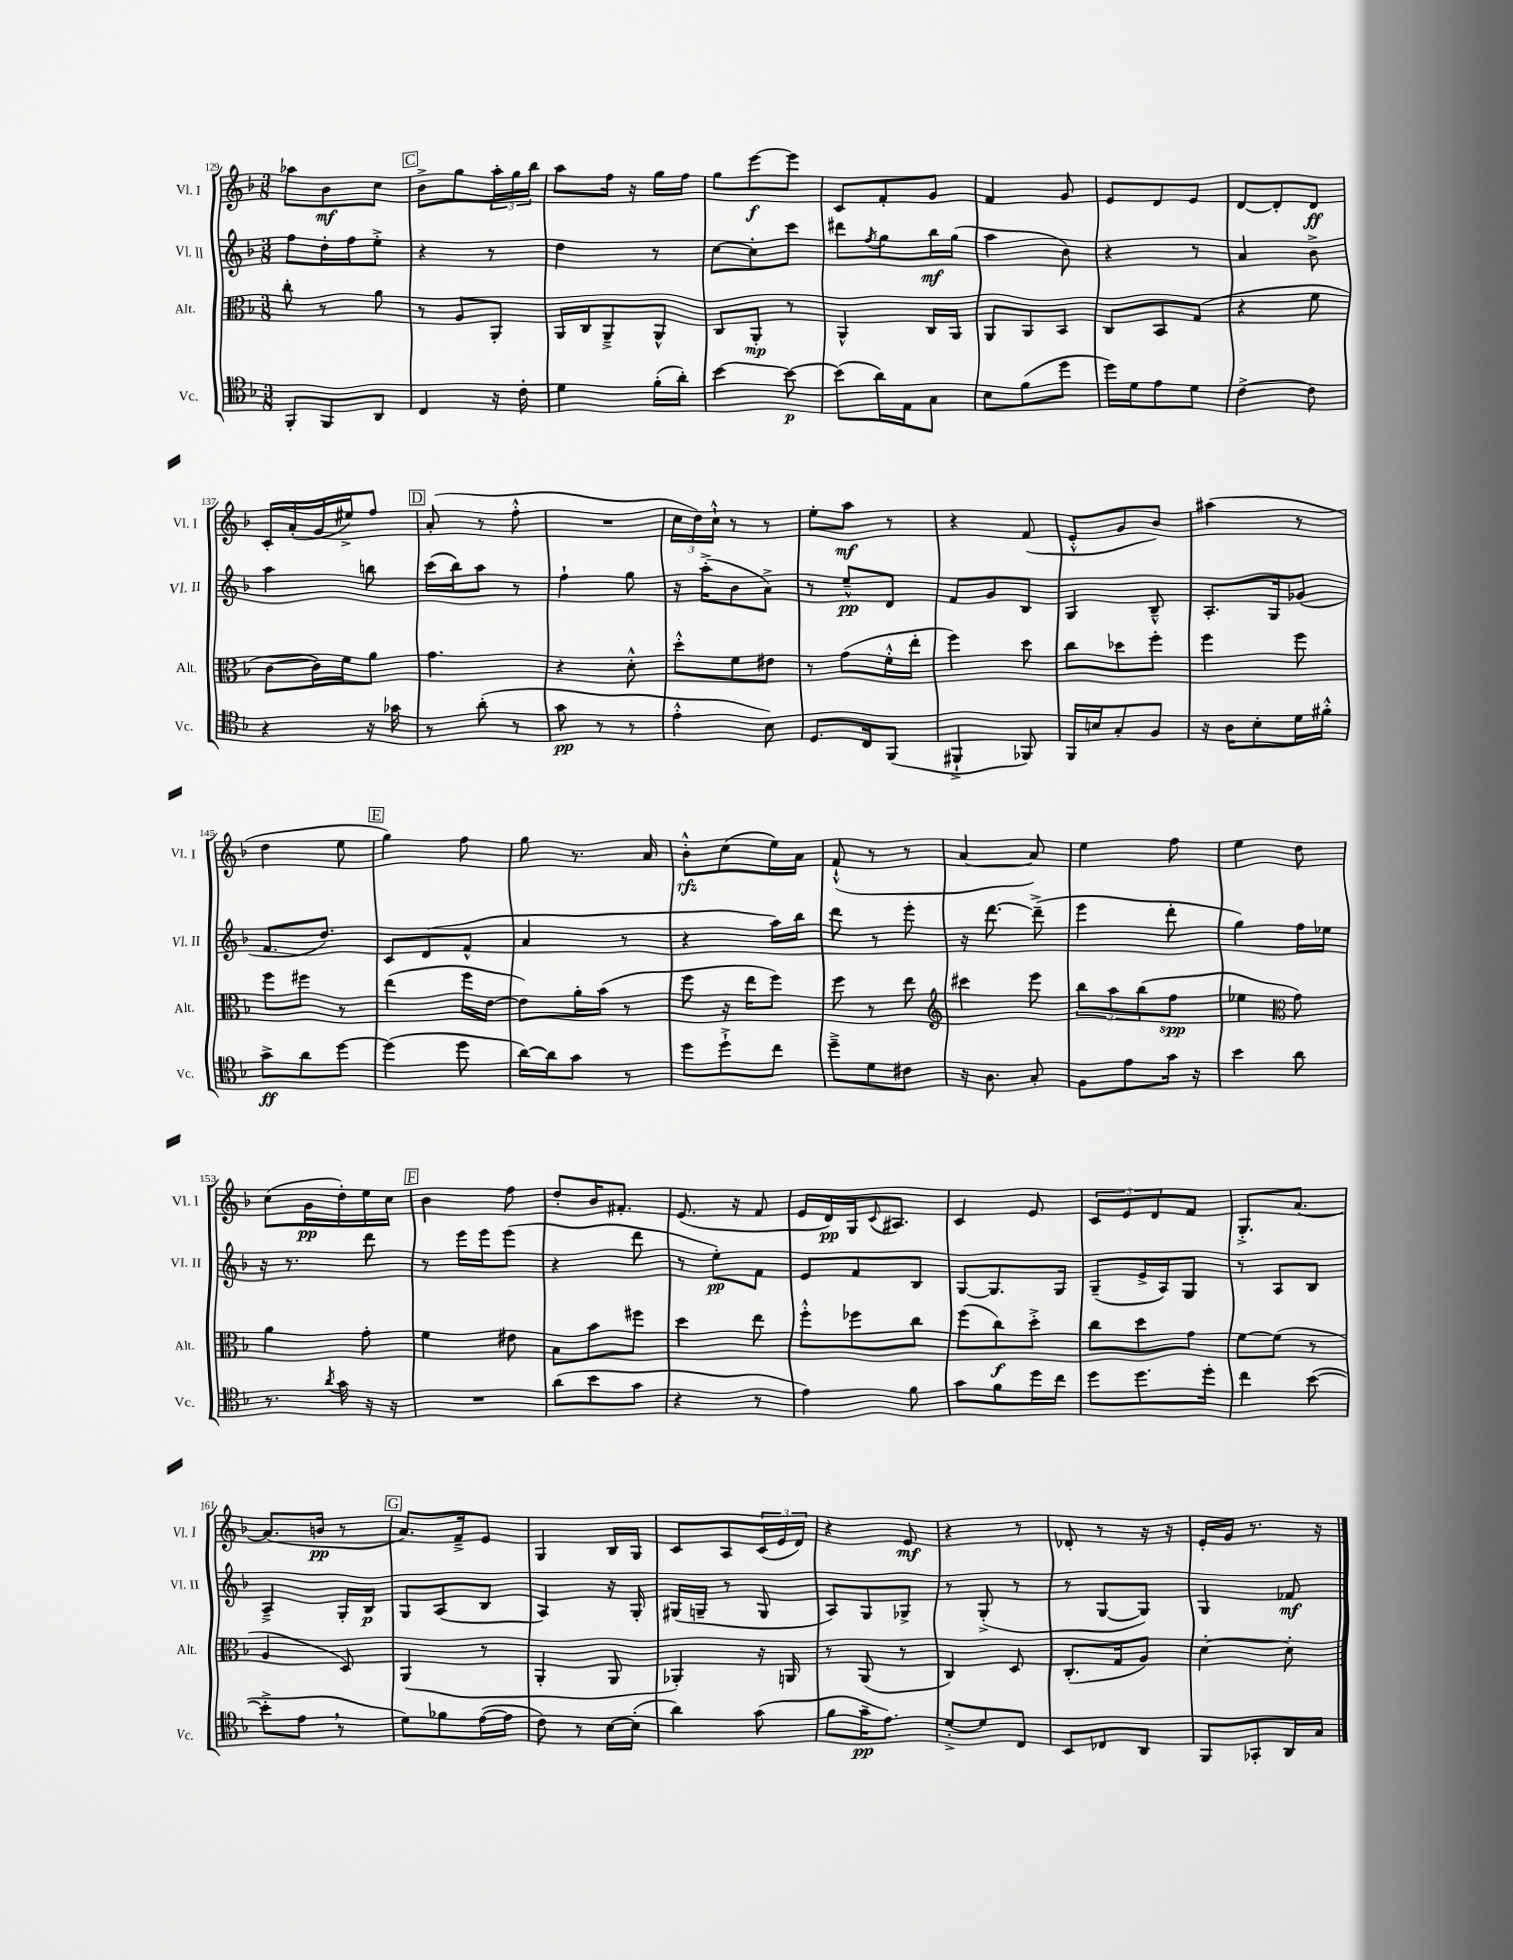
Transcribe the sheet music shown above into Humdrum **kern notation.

**kern	**kern	**kern	**kern
*staff4	*staff3	*staff2	*staff1
*clefC4	*clefC3	*clefG2	*clefG2
*k[b-]	*k[b-]	*k[b-]	*k[b-]
*M3/8	*M3/8	*M3/8	*M3/8
8FF'	8cc'	8ff	8aa-
8FF	8r	16dd'	8b-
.	.	16ff	.
8AA	8a	8ee'^	8cc
=	=	=	=
4C	8r	4r	8b-^
.	8A	.	8gg
16r	8AA'	8r	24aa'
.	.	.	24gg
16c'	.	.	.
.	.	.	24bb-
=	=	=	=
4d	16AA	4dd	8aa
.	16C	.	.
.	8AA~^	.	16ff
.	.	.	16r
(16f'	8AA^^	8r	16gg
16a')	.	.	16ff
=	=	=	=
[4b-	8C	[8cc	8gg
.	8AA'	8cc']	[8eee
8b-_	8r	8ccc	8eee]
=	=	=	=
(8b-]	4AA^^	8ddd#	8c
.	.	8qff	.
16a)	.	8gg	8f'
16E	.	.	.
8G	16C	16bb-	8g
.	16AA	(16gg	.
=	=	=	=
8B-	8AA	4aa	4f
(8f	8AA	.	.
8dd	8BB-	8b-)	8g
=	=	=	=
16dd)	8C	4r	8e
16d	.	.	.
8e	8BB-	.	8d
8d	(8G	8r	8e
=	=	=	=
[4c^	4r	4a	[8d
.	.	.	8d']
8c]	8f	8b-^	8d
=	=	=	=
4r	[8c	4aa	16c'
.	.	.	(16a'
.	16c])	.	16g
.	16f	.	16ee#^)
16r	8a	8bb	8ff
16g-	.	.	.
=	=	=	=
8r	4.g	(16ccc	(8a'
.	.	16bb-)	.
(8a'	.	8aa	8r
8r	.	8r	8ff'^^
=	=	=	=
8g	4r	4ff`	4.r
8r	.	.	.
8r	8d'^^	8gg	.
=	=	=	=
4e'^^	8dd'^^	16r	24cc
.	.	.	24dd)
.	.	(16aa'^	.
.	.	.	24cc`^^
.	8f	8b-	8r
8B-)	8e#	8a^)	8r
=	=	=	=
8.D	8r	8r	8ee'
.	(8g	8ee~^^	8aa
16C	.	.	.
(8FF	16f'^^	8d	8r
.	16ee'	.	.
=	=	=	=
4FF#`^	4ff)	8f	4r
.	.	8g	.
8FF-)	8dd	8B-	(8f
=	=	=	=
16FF	8cc	4G	8e'^^
16B	.	.	.
8G'	8dd-	.	8g
8F	8ff'	8B-~^^	8b-)
=	=	=	=
16r	4ff	8.A'	(4aa#
16A	.	.	.
8B-'	.	.	.
.	.	16G	.
16d	8ff	(8g-	8r
16f#'^^	.	.	.
=	=	=	=
8g^	8ff	8.f	4dd
8a	8ff#	.	.
.	.	8.dd)	.
[8dd	8r	.	8ee
=	=	=	=
(4dd]	(4ee	8c	4gg)
.	.	(8d	.
8dd	16ff	8f^^	8ff
.	[16e	.	.
=	=	=	=
[16a)	8e])	4a	8gg
16a]	.	.	.
8g	16a'	.	8.r
.	(16b-	.	.
8r	8r	8r	.
.	.	.	16a
=	=	=	=
8dd	8ff	4r	8b-'^^
8dd`^	16r	.	(8cc
.	16ee	.	.
8cc	8ff)	16aa)	16ee)
.	.	16bb-	16a
=	=	=	=
8dd~^	8ff	8ddd	(8f`^^
8d	8r	8r	8r
8c#	8ee	8eee'	8r
=	=	=	=
*	*clefG2	*	*
16r	4ccc#	16r	[4a
8.A	.	[8.ddd	.
8G'	8eee	(8ddd~^]	8a])
=	=	=	=
8F	12bb-	4eee	4ee
.	12aa	.	.
8e	.	.	.
.	(12bb-	.	.
16g	8ff	8ddd'	8ff
16r	.	.	.
=	=	=	=
4b-	4ee-	4gg)	4ee
*	*clefC3	*	*
8a	8g)	16ff	8dd
.	.	16ee-	.
=	=	=	=
8.r	4a	16r	(8cc
.	.	8.r	.
.	.	.	16g
8qa	.	.	.
16g	.	.	16dd')
16r	8g'	8ddd	16ee
16r	.	.	16cc
=	=	=	=
4.r	4f	8r	4b-
.	.	16eee	.
.	.	16eee	.
.	8e#	(8eee	8ff
=	=	=	=
(8a	8B-	4r	8dd'
8b-	8b-	.	16b-
.	.	.	8.f#'
8g	8ff#	8ddd	.
=	=	=	=
4r	4dd	8r	(8.e
.	.	8ee')	.
.	.	.	16r
8r	8ee	8f	8f
=	=	=	=
4e)	8ff'^^	8e	16e
.	.	.	16d)
.	8ff-	8f	16G
.	.	.	8qqc
.	.	.	8.A#
8f	8cc	8B-	.
=	=	=	=
8g	(8ff	[8G	4c
8f	8cc)	8.G]	.
16dd	8dd'^	.	8e
16cc	.	16G	.
=	=	=	=
8dd	8cc	(8G~	12c
.	.	.	12e
8.dd	8dd	16e^	.
.	.	.	12d
.	.	16A)	.
.	8g	8G	8f
16dd'	.	.	.
=	=	=	=
4cc	[8f	8r	8.G'^
.	(8f]	8A	.
.	.	.	[8.a
([8b-	8r	8B-	.
=	=	=	=
8b-'^]	4A	4A~^	(8.a]
8e	.	.	.
.	.	.	16b
8r	8D)	16G'	8r
.	.	16B-	.
=	=	=	=
8d)	(4AA	8G	8.a)
8f-	.	(8A	.
.	.	.	16f~^
([16e	8r	8B-	8e
16e]	.	.	.
=	=	=	=
8c)	4AA'	4A)	4G
8r	.	.	.
[16B-	8AA	16r	16B-
(16B-']	.	16G'	16G
=	=	=	=
4a)	4AA-')	(16G#	8c
.	.	16G~	.
.	.	8r	8A
(8g	16r	8G	(24c
.	.	.	24e
.	16AA	.	.
.	.	.	24d)
=	=	=	=
8f	8r	8A)	4r
16g~	(8AA	8G	.
8.e)	.	.	.
.	8r	8G-^	8e
=	=	=	=
[8d'^	4C)	8r	4r
8d]	.	(8G'^	.
8C	8D	8r	8r
=	=	=	=
8BB-	(8.C'	8r	8d-'
8C-	.	[8G	8r
.	16G	.	.
8AA	8A)	8G])	16r
.	.	.	16r
=	=	=	=
8FF	[4d'	4G	16e'
.	.	.	16g
8GG-'	.	.	8.r
16AA	8d']	8f-	.
16G	.	.	16r
==	==	==	==
*-	*-	*-	*-
